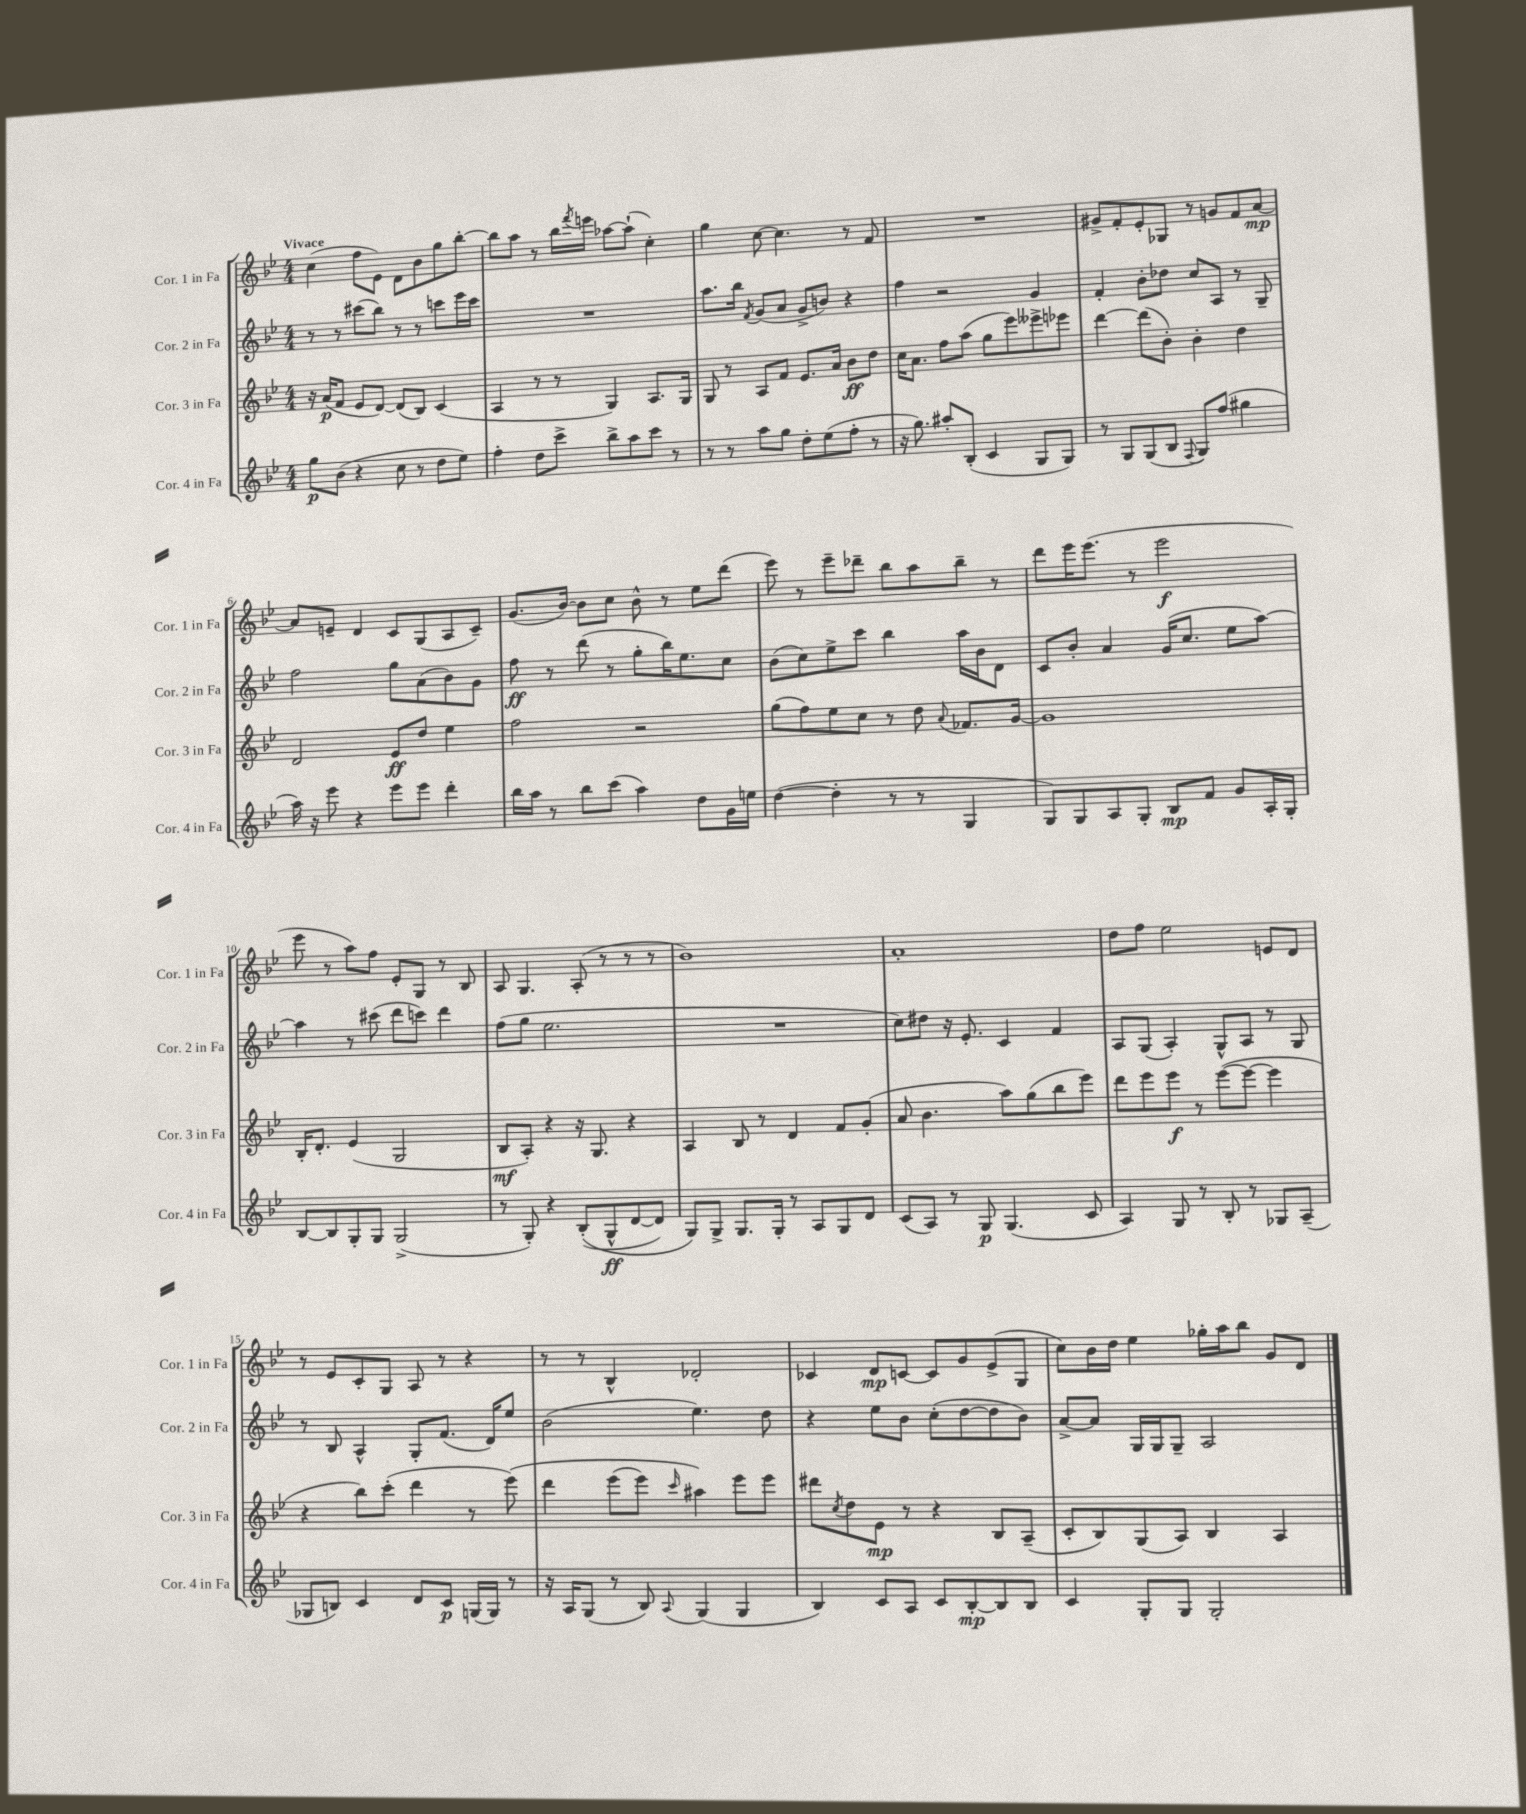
<<
\new StaffGroup <<
\new Staff = "s0" \with { instrumentName = "Cor. 1 in Fa" shortInstrumentName = "Cor. 1 in Fa" } {
    \clef treble \key bes \major \numericTimeSignature \time 4/4 \tempo "Vivace"
    c''4( f''8 ees'8) d'8 bes'8 g''8 bes''8~-. |
    bes''8 a''8 r8 bes''16 \acciaccatura { f'''8 } e'''16 aes''8~ aes''8-!( c''4-.) |
    g''4 c''8~ c''4. r8 f'8 |
    R1 |
    gis'8-> f'8-. ees'8-. ges8 r8 g'8 f'8 a'8~\mp |
    a'8 e'8-- d'4 c'8 g8( a8 c'8--) |
    g'8.( bes'16~) bes'8 c''8 bes'8-^ r8 ees''8 d'''8( |
    ees'''8) r8 ees'''8-- des'''8-- bes''8 a''8 bes''8-- r8 |
    d'''8 ees'''16 ees'''8.( r8 ees'''2\f |
    ees'''8 r8 a''8) f''8 ees'8-. g8 r8 bes8 |
    a8 g4. a8-.( r8 r8 r8 |
    bes'1) |
    a'1-. |
    d''8 f''8 ees''2 e'8 d'8 |
    r8 ees'8 c'8-. g8 a8 r8 r4 |
    r8 r8 bes4-^ des'2-. |
    ces'4 d'8\mp c'8~ c'8 g'8 ees'8->( g8 |
    c''8) bes'16 d''16 ees''4 ges''16-. a''16 bes''8 g'8 d'8 \bar "|." |
}
\new Staff = "s1" \with { instrumentName = "Cor. 2 in Fa" shortInstrumentName = "Cor. 2 in Fa" } {
    \clef treble \key bes \major \numericTimeSignature \time 4/4
    r8 r8 cis'''8( bes''8) r8 r8 c'''8 ees'''16 c'''16 |
    R1 |
    a''8. bes''16 \acciaccatura { f'8 } g'8( a'8 g'8-> b'8) r4 |
    f''4 r2 g'4 |
    f'4-. bes'8-. des''8 c''8 a8 r8 g8-- |
    f''2 g''8 a'8( bes'8) g'8 |
    f''8\ff r8 d'''8( r8 g''8-. bes''16) ees''8. c''8 |
    bes'8( c''8) ees''8-> c'''8 bes''4 a''16 bes'16 d'8 |
    c'8 bes'8-. a'4 g'16( c''8. ees''8 a''8~) |
    a''4 r8 cis'''8( d'''8 c'''8) d'''4 |
    f''8( g''8 ees''2. |
    R1 |
    c''8) dis''8 r16 ees'8.-. c'4 f'4 |
    a8 g8( a4-.) g8-^ a8 r8 g8 |
    r8 bes8 a4-^ g8-. f'8.( d'16) ees''8 |
    bes'2( ees''4.) d''8 |
    r4 ees''8 bes'8 c''8-.( d''8~ d''8 bes'8) |
    a'8~-> a'8 g16 g16 g8-- a2 \bar "|." |
}
\new Staff = "s2" \with { instrumentName = "Cor. 3 in Fa" shortInstrumentName = "Cor. 3 in Fa" } {
    \clef treble \key bes \major \numericTimeSignature \time 4/4
    r16 a'16\p( f'8 ees'8 d'8~) d'8( bes8) c'4( |
    a4 r8 r8 g4) a8. g16 |
    g8 r8 a8 f'8 ees'8. a'16 bes'8\ff d''8 |
    c''16 a'8. f''8 a''8( g''8 ees'''8) eeses'''8-> ees'''8 |
    d'''4~ d'''8( bes'8-.) bes'4-. d''4 |
    d'2 ees'8\ff d''8 ees''4 |
    f''2 r2 |
    g''8( f''8) ees''8 c''8 r8 d''8 \appoggiatura { a'8 } fes'8. g'16~ |
    g'1 |
    bes16-. d'8.-. ees'4( g2 |
    bes8\mf a8-.) r4 r16 g8. r4 |
    a4 bes8 r8 d'4 f'8 g'8-.( |
    a'8 bes'4. a''8) g''8( bes''8 ees'''8) |
    d'''8 ees'''8 ees'''8\f r8 ees'''8~( ees'''8~ ees'''4 |
    r4 bes''8) c'''8-.( d'''4 r8 ees'''8)\( |
    d'''4 ees'''8( ees'''8) \grace { c'''16 } ais''4\) ees'''8 ees'''8 |
    dis'''8 \acciaccatura { c''8 } d''8 ees'8\mp r8 r4 bes8 a8--( |
    c'8-. bes8) g8( a8) bes4 a4 \bar "|." |
}
\new Staff = "s3" \with { instrumentName = "Cor. 4 in Fa" shortInstrumentName = "Cor. 4 in Fa" } {
    \clef treble \key bes \major \numericTimeSignature \time 4/4
    g''8\p bes'8( r4 c''8 r8 d''8 ees''8) |
    f''4-. d''8 c'''8-> bes''8-> a''8 c'''8 r8 |
    r8 r8 a''8 g''8 d''8-. ees''8( f''8-. r8 |
    r16 g''8.) ais''8-. bes8-.( c'4 g8 g8) |
    r8 g8 g8( bes8 \appoggiatura { f8 } g8) f''8( gis''4 |
    a''16) r16 ees'''8 r4 ees'''8 ees'''8 d'''4-. |
    bes''16 a''16 r8 bes''8 c'''8( a''4) d''8 g'16 e''16 |
    d''4~( d''4-. r8 r8 g4 |
    g8) g8 a8 g8-. bes8\mp f'8 g'8 a16-. g16-. |
    bes8~ bes8 g8-. g8 g2->( |
    r8 g8-.) r4 bes8-.(\( g8-^\ff d'8~ d'8) |
    g8\) g8-> g8. g16-. r8 a8 g8 d'8 |
    c'8( a8) r8 g8\p g4.( c'8 |
    a4) g8 r8 bes8-. r8 ges8 a8--( |
    ges8 b8) c'4 d'8 c'8\p g16( g16) r8 |
    r16 a16 g8( r8 bes8) \appoggiatura { a8 } g4( g4 |
    bes4) c'8 a8 c'8 bes8~-.\mp bes8 bes8 |
    c'4 g8-. g8 g2-. \bar "|." |
}
>>
>>
